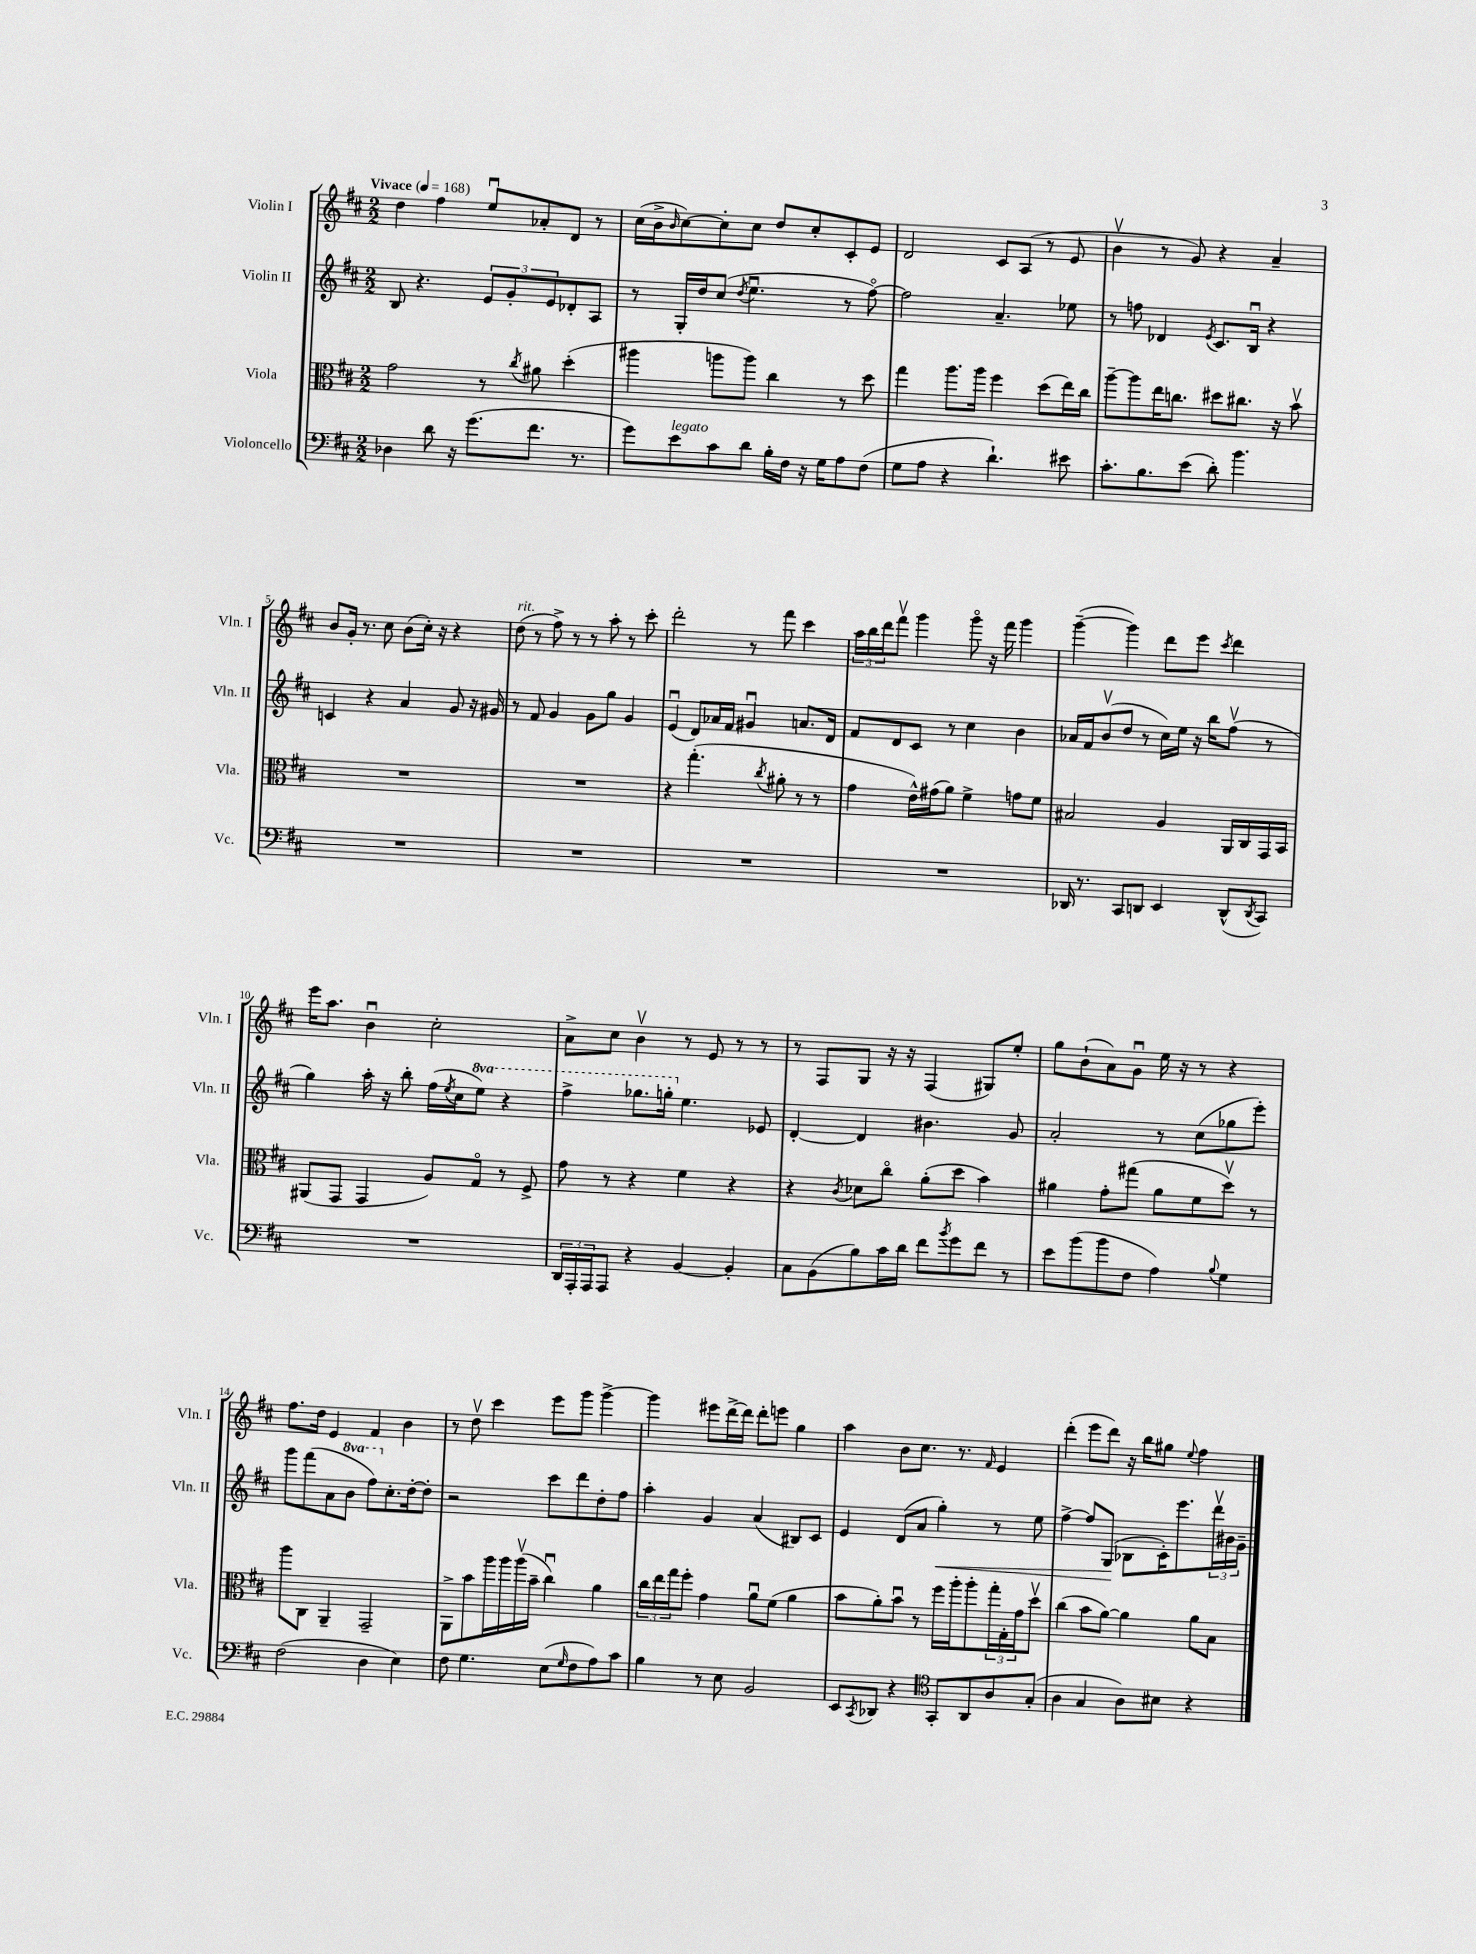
<<
\new StaffGroup <<
\new Staff = "s0" \with { instrumentName = "Violin I" shortInstrumentName = "Vln. I" } {
    \clef treble \key d \major \numericTimeSignature \time 2/2 \tempo "Vivace" 4 = 168
    d''4 fis''4 e''8\downbow aes'8-. d'8 r8 |
    cis''16( b'16-> \grace { b'16 } cis''8~) cis''8-. cis''8 d''8 cis''8-. cis'8-. e'8 |
    d'2 cis'8 a8( r8 e'8 |
    b'4\upbow r8 g'8) r4 a'4-- |
    b'8 g'16-. r8. cis''8 b'8( cis''16-.) r16 r4 |
    d''8^\markup { \italic "rit." }( r8 fis''8->) r8 r8 a''8-. r8 cis'''8-. |
    d'''2-. r8 fis'''8 cis'''4 |
    \tuplet 3/2 { a''16 b''16 d'''16 } fis'''8\upbow g'''4 g'''8\flageolet r16 fis'''16 g'''4 |
    g'''4~--( g'''4) d'''8 e'''8 \acciaccatura { cis'''8 } d'''4 |
    e'''16 a''8. b'4\downbow cis''2-. |
    a'8-> cis''8 b'4\upbow r8 e'8 r8 r8 |
    r8 fis8 g8 r16 r16 fis4( gis8) e''8-. |
    g''8 b'8-!( a'8) g'8\downbow e''16 r16 r8 r4 |
    fis''8. d''16 e'4 fis'4 b'4 |
    r8 d''8\upbow cis'''4 e'''8 g'''8 g'''4~-> |
    g'''4 eis'''8 d'''16~-> d'''16 d'''8-. e'''8 g''4 |
    a''4 b'8 cis''8. r8. \grace { fis'16 } e'4 |
    d'''4-.( e'''8 d'''8) r16 b''16 gis''8 \appoggiatura { e''8 } fis''4 \bar "|." |
}
\new Staff = "s1" \with { instrumentName = "Violin II" shortInstrumentName = "Vln. II" } {
    \clef treble \key d \major \numericTimeSignature \time 2/2 \set Staff.ottavationMarkups = #ottavation-simple-ordinals
    b8 r4. \tuplet 3/2 { e'8 g'8-. e'8 } des'8-. a8 |
    r8 g16-. d''16 cis''8( \acciaccatura { d''8 } e''4.\downbow r8 fis''8~\flageolet) |
    fis''2 a'4.-- ees''8 |
    r8 f''8 des'4 \acciaccatura { e'8 } cis'8. b16\downbow r4 |
    c'4 r4 a'4 g'8 r16 gis'16 |
    r8 fis'8 g'4 g'8 g''8 g'4 |
    e'4\downbow( d'8) aes'16 fis'16 gis'4\downbow a'8. d'16 |
    fis'8 d'8 cis'8 r8 cis''4 b'4 |
    aes'16 fis'16 b'8\upbow( d''8 r8 cis''16) e''16 r16 b''16 fis''8\upbow( r8 |
    g''4) a''16-. r16 b''8-. fis''16( \acciaccatura { e''8 } cis''16 \ottava #1 e'''8) r4 |
    fis'''4-> ges'''8. g'''16-. \ottava #0 e''4. ees'8 |
    d'4~-. d'4 bis'4. g'8 |
    a'2-. r8 cis''8( ges''8 e'''8-.) |
    g'''8 fis'''8( a'8 \ottava #1 b''8 fis'''8) \ottava #0 cis''8.-. d''16~-. d''8-. |
    r2 cis'''8 d'''8 d''8-. fis''8 |
    a''4-. g'4 a'4( bis8) cis'8 |
    e'4 d'8( a'8 g''4-.\<) r8 e''8 |
    fis''4~-> fis''8 g8\!( bes8 cis'16-.) e'''8. \tuplet 3/2 { d'''16\upbow bis'16 g'16-- } \bar "|." |
}
\new Staff = "s2" \with { instrumentName = "Viola" shortInstrumentName = "Vla." } {
    \clef alto \key d \major \numericTimeSignature \time 2/2
    g'2 r8 \acciaccatura { cis''8 } ais'8 d''4-.( |
    ais''4 a''8 a''8) cis''4 r8 d''8 |
    g''4 a''8. a''16 fis''4 d''8( e''16) cis''16 |
    a''8~-- a''8 e''16 c''8. dis''8 cis''8. r16 b'8\upbow |
    R1 |
    R1 |
    r4 g''4.-.( \acciaccatura { cis''8 } ais'8-. r8 r8 |
    g'4 e'16-^) gis'16( a'8) fis'4-> g'8 fis'8 |
    bis2 a4 a,16 cis16 g,16 b,16 |
    ais,8( g,8 g,4 a8) g8\flageolet r8 fis8-> |
    g'8 r8 r4 fis'4 r4 |
    r4 \acciaccatura { cis'8 } des'8 cis''8\flageolet a'8-.( d''8 b'4) |
    ais'4 g'8-. gis''8( ais'8 fis'8 d''8\upbow) r8 |
    a''8 cis8 a,4-- g,2-- |
    a,8-> b'8 a''16 a''16 a''16\upbow( b'16-- cis''4\downbow) a'4 |
    \tuplet 3/2 { cis''16 e''16 g''16 } fis''8-. g'4 a'8\downbow fis'8( a'4 |
    b'8 a'8-.) b'8\downbow r8 fis''16 a''16-. a''8-. \tuplet 3/2 { g''16-. g16-. g'16 } d''8\upbow |
    cis''4( b'8 a'8~) a'4 a'8 b8 \bar "|." |
}
\new Staff = "s3" \with { instrumentName = "Violoncello" shortInstrumentName = "Vc." } {
    \clef bass \key d \major \numericTimeSignature \time 2/2
    des4 d'8 r16 g'8.( fis'8. r8. |
    g'8) e'8^\markup { \italic "legato" } cis'8 d'8 b16-. fis16 r16 g16 a8 fis8( |
    g8 a8 r4 d'4.-!) eis'8 |
    cis'8.-. b8. e'8( d'8-.) b'4. |
    R1 |
    R1 |
    R1 |
    R1 |
    des,16 r8. cis,8 d,8 e,4 d,8-^( \acciaccatura { d,8 } cis,8) |
    R1 |
    \tuplet 3/2 { d,16 a,,16-. a,,16 } a,,8 r4 b,4~ b,4-. |
    cis8 b,8( b8) cis'16 d'16 fis'8 \acciaccatura { b'8 } g'8 fis'8 r8 |
    e'8 b'8( b'8 fis8 a4) \appoggiatura { b8 } g4 |
    fis2( d4 e4) |
    fis8 g4. e8( \grace { g16 } fis8 a8) cis'8 |
    b4 r8 e8 b,2 |
    e,8 \acciaccatura { cis,8 } des,8 r4 \clef tenor g,8-. a,8 a8 g8-.( |
    a4 g4 a8) bis8 r4 \bar "|." |
}
>>
>>
